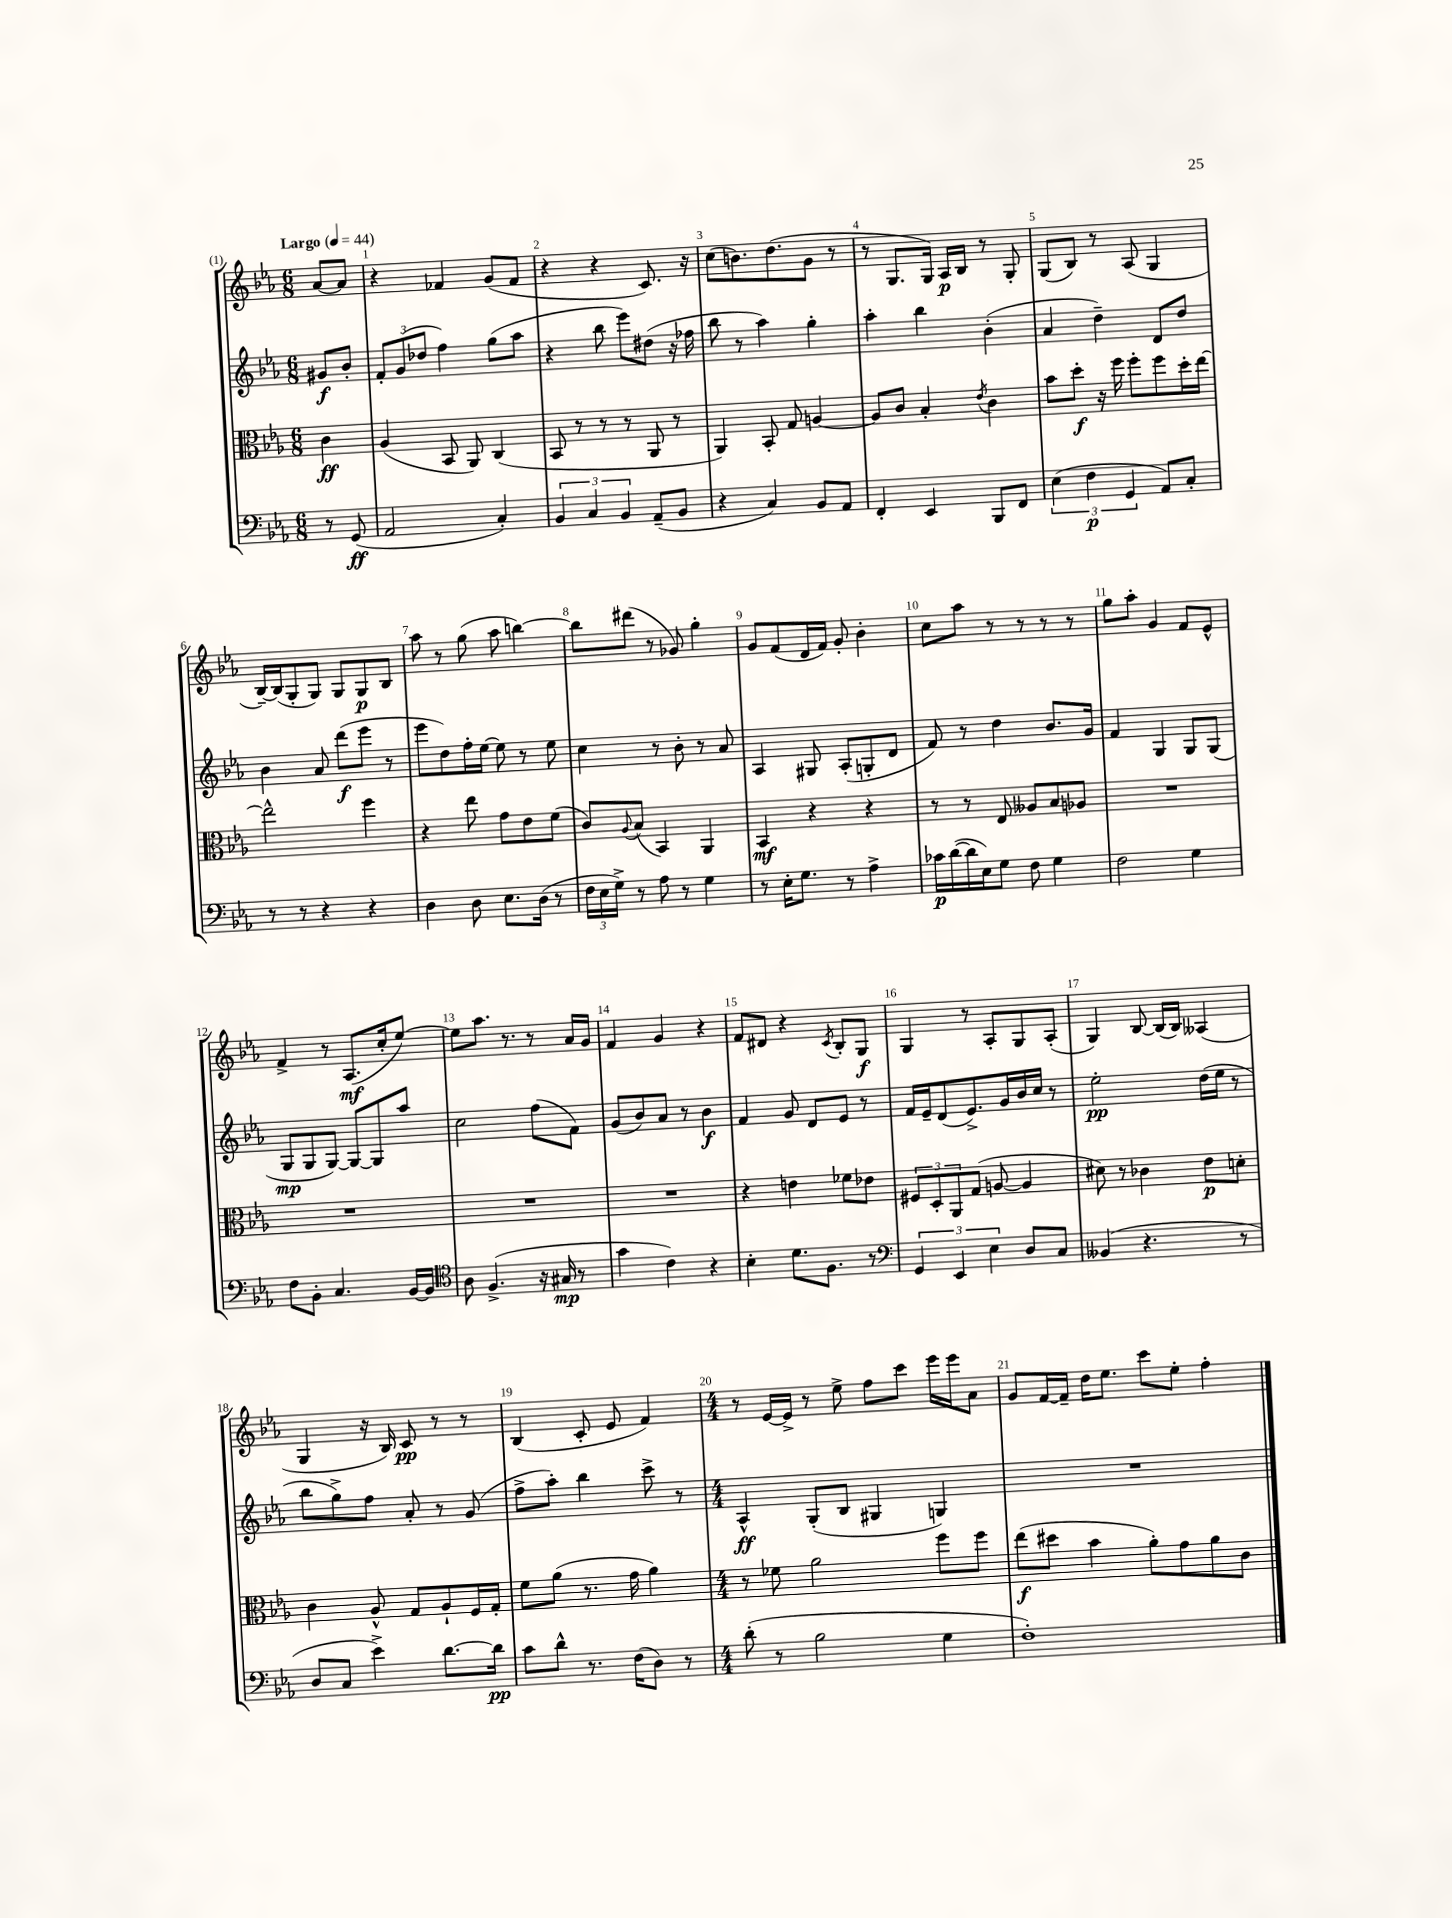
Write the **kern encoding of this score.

**kern	**kern	**kern	**kern
*staff4	*staff3	*staff2	*staff1
*clefF4	*clefC3	*clefG2	*clefG2
*k[b-e-a-]	*k[b-e-a-]	*k[b-e-a-]	*k[b-e-a-]
*M6/8	*M6/8	*M6/8	*M6/8
*MM44	*MM44	*MM44	*MM44
8r	4c	8g#	[8a-
(8GG	.	8b-'	8a-]
=	=	=	=
2AA-	(4A-	12f'	4r
.	.	(12g	.
.	.	12dd-	.
.	8BB-	4ff)	4f-
.	8AA-)	.	.
4C')	(4C	(8gg	(8g
.	.	8aa-	8f-
=	=	=	=
6BB-	8BB-	4r	4r
.	8r	.	.
6C	.	.	.
.	8r	8bb-	4r
6BB-	.	.	.
.	8r	8eee-)	.
(8AA-~	8AA-	(8dd#	8.c)
8BB-	8r	16r	.
.	.	16ff-	16r
=	=	=	=
4r	4AA-)	8bb-	(8cc
.	.	8r	8.b)
4C)	8BB-'	4aa-)	.
.	.	.	(8.dd
.	8G	.	.
8BB-	[4A	4gg'	8g
8AA-	.	.	8r
=	=	=	=
4FF'	8A]	4aa-'	8r
.	8c	.	8.G
4EE-	4B-'	4bb-	.
.	.	.	16G)
.	.	.	16A-
.	.	.	16B-
.	8qe-	.	.
8BBB-	4c	(4b-'	8r
8FF	.	.	8G'
=	=	=	=
(6E-	8b-	4a-	(8G
.	8dd'	.	8B-)
6F	.	.	.
.	16r	4dd~)	8r
.	16ff	.	.
6GG	.	.	.
.	8ff'	.	(8A-
8AA-)	8ff	8d	4G
8C'	16dd'	8dd	.
.	[16ee-	.	.
=	=	=	=
8r	2ee-^^]	4b-	[16B-~)
.	.	.	(16B-]
8r	.	.	8G'
4r	.	8a-	8G)
.	.	(8ddd	8G
4r	4ff	8eee-	8G
.	.	8r	8B-
=	=	=	=
4D	4r	8eee-	8aa-
.	.	8dd)	8r
8D	8ee-	16ff'	(8gg
.	.	[16ee-	.
8.E-	8g	8ee-]	8aa-
.	8e-	8r	[4bb)
(16D	.	.	.
8r	(8f	8ee-	.
=	=	=	=
24F	8c)	4cc	8bb]
24E-	.	.	.
24G^)	.	.	.
.	8qqA-	.	.
8r	(8B-	.	(8ddd#
8A-	4BB-)	8r	8r
8r	.	8b-'	8g-)
4G	4AA-	8r	4gg'
.	.	8a-	.
=	=	=	=
8r	4BB-	4A-	8g
16E-'	.	.	(8f
8.G	.	.	.
.	4r	8G#	16d
.	.	.	16f)
8r	.	(8A-'	8g'
4A-^	4r	8G'	4b-'
.	.	8d	.
=	=	=	=
16c-	8r	8f)	8cc
([16d	.	.	.
16d]	8r	8r	8aa-
16E-)	.	.	.
8G	8E-	4dd	8r
8F	8A--	.	8r
4G	8B-	8.b-	8r
.	8A-	.	8r
.	.	16g	.
=	=	=	=
2F	2.r	4f	8gg
.	.	.	8aa-'
.	.	4G	4g
4G	.	8G	8f
.	.	(8G	8e-^^
=	=	=	=
8F	2.r	8G	4f^
8BB-'	.	8G	.
4.C	.	[8G)	8r
.	.	8G_	(8.A-
.	.	8G]	.
.	.	.	16cc'
[16BB-	.	8aa-	[8ee-)
16BB-]	.	.	.
=	=	=	=
*clefC4	*	*	*
8A-	2.r	2cc	8ee-]
(4.F^	.	.	8.aa-
.	.	.	8.r
16r	.	(8ff	8r
16G#	.	.	.
8r	.	8f)	16a-
.	.	.	16g
=	=	=	=
4g	2.r	(8g	4f
.	.	8b-)	.
4c)	.	8a-	4g
.	.	8r	.
4r	.	4b-	4r
=	=	=	=
4B-'	4r	4f	8f
.	.	.	8d#
8.d	4e	8g	4r
.	.	8d	.
8.F	.	.	.
.	.	.	8qc
.	8f-	8e-	8B-'
8r	8e-	8r	8G
=	=	=	=
*clefF4	*	*	*
6GG	12F#	16f	4G
.	.	16e-~	.
.	12D'	.	.
.	.	(8d	.
6EE-	12AA-	.	.
.	(8G	8.e-^)	8r
6E-	.	.	.
.	[8A	.	8A-'
.	.	16g	.
8D	4A]	16b-	8G
.	.	16cc	.
8C	.	8r	(8A-'
=	=	=	=
(4BB--	8d#)	2ee-'	4G)
.	8r	.	.
4.r	4c-	.	[8B-
.	.	.	(16B-]
.	.	.	16B-)
.	8e-	(16dd	(4A--
.	.	16ee-	.
8r	8d'	8r	.
=	=	=	=
8D	4c	8bb-	4G
8C	.	8gg^)	.
4e-^)	8A-^^	8ff	16r
.	.	.	16B-)
.	8G	8a-'	8c
[8.d	8A-`	8r	8r
.	16F	(8g	8r
16d]	16G'	.	.
=	=	=	=
8c	8f	8ff^	(4B-
8d^^	(8a-	8aa-')	.
8.r	8.r	4bb-	8c'
.	.	.	8e-
(16F	16g	.	.
8D)	4a-)	8ccc^	4f)
8r	.	8r	.
=	=	=	=
*M4/4	*M4/4	*M4/4	*M4/4
(8d'	8r	4A-^^	8r
8r	8f-	.	[16e-
.	.	.	16e-^]
2B-	2a-	(8G'	8r
.	.	8B-	8ee-^
.	.	4G#	8ff
.	.	.	8ccc
4G	8ff	4G)	16eee-
.	.	.	16eee-
.	8ff	.	8a-
=	=	=	=
1F')	(8ee-	1r	8g
.	8dd#	.	[16f
.	.	.	16f~]
.	4b-	.	16dd
.	.	.	8.ee-
.	8a-')	.	8ccc
.	8g	.	8ee-'
.	8a-	.	4ff'
.	8c	.	.
==	==	==	==
*-	*-	*-	*-
